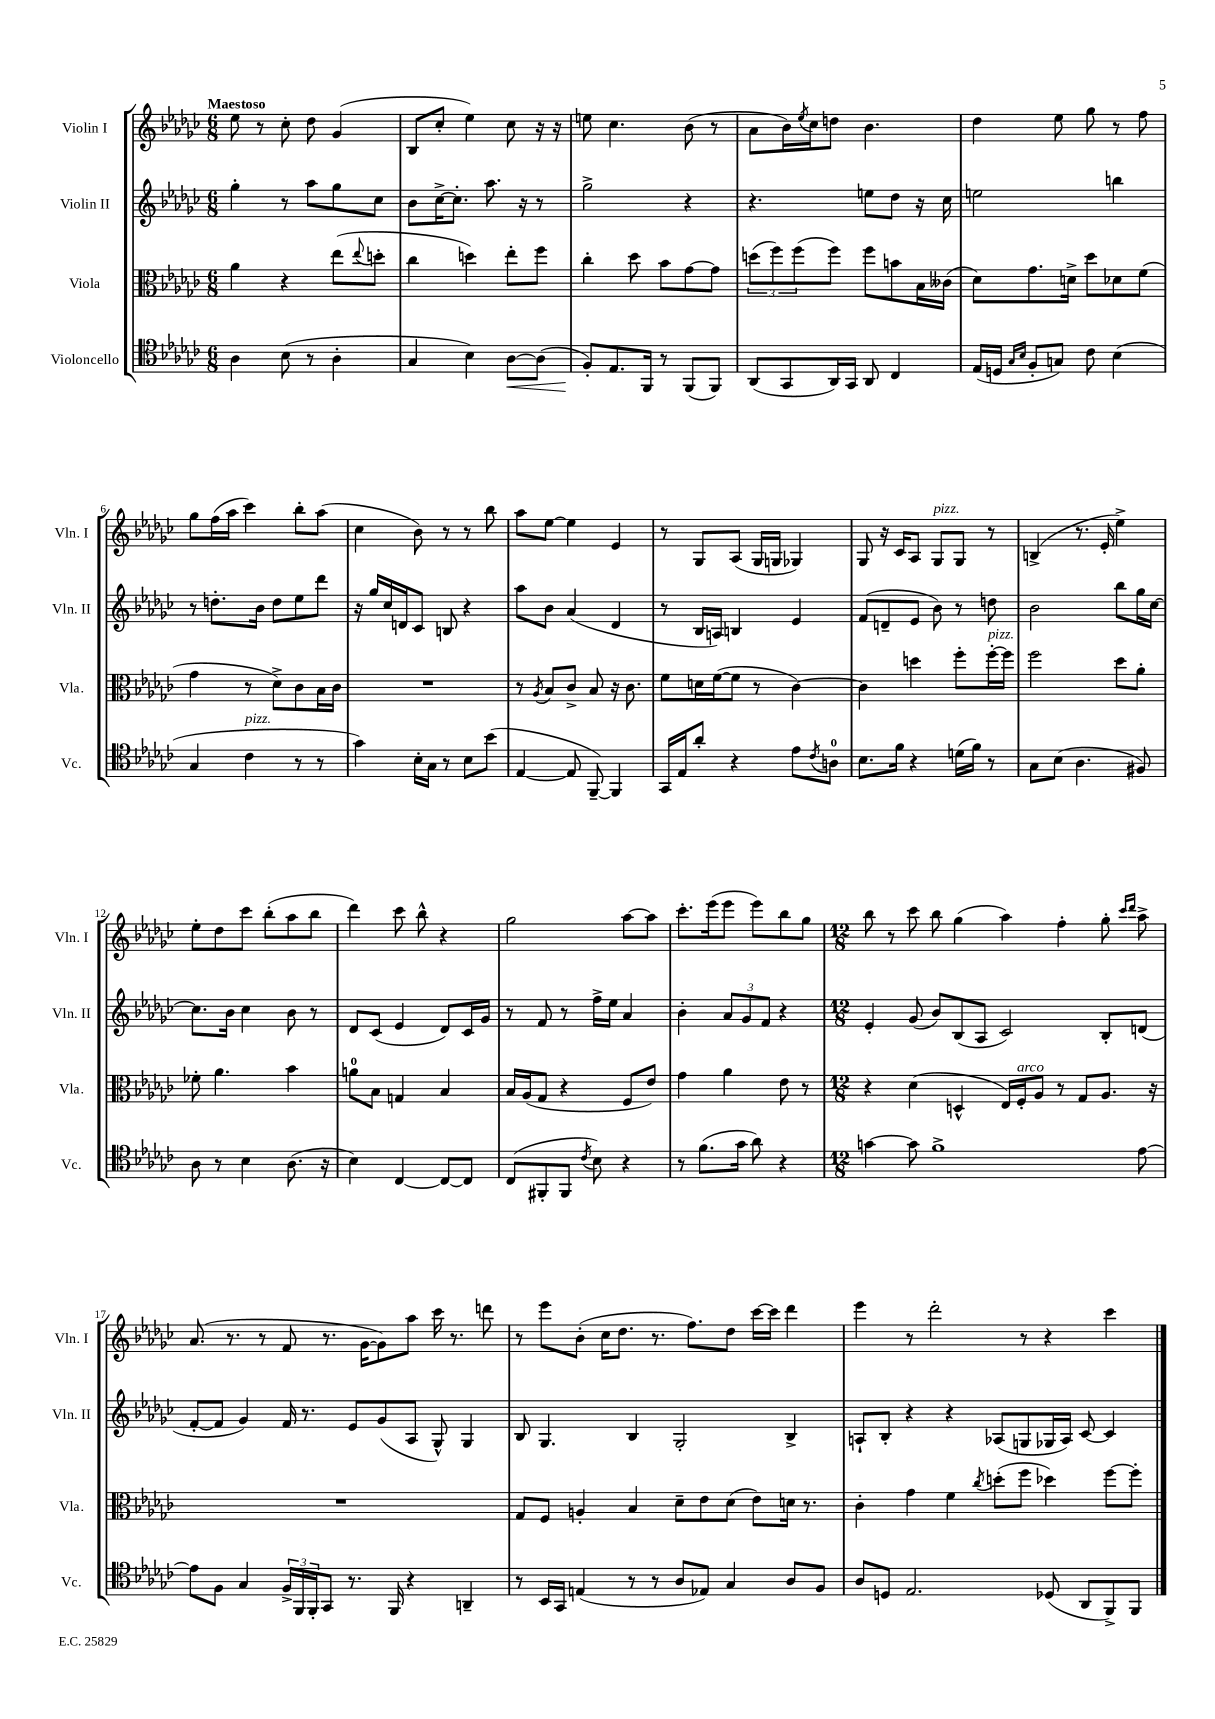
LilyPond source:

<<
\new StaffGroup <<
\new Staff = "s0" \with { instrumentName = "Violin I" shortInstrumentName = "Vln. I" } {
    \clef treble \key ges \major \numericTimeSignature \time 6/8 \tempo "Maestoso"
    ees''8 r8 ces''8-. des''8 ges'4( |
    bes8 ces''8-. ees''4) ces''8 r16 r16 |
    e''8 ces''4. bes'8( r8 |
    aes'8 bes'16) \acciaccatura { ees''8 } ces''16 d''8 bes'4. |
    des''4 ees''8 ges''8 r8 f''8 |
    ges''8 f''16( aes''16 ces'''4) bes''8-. aes''8( |
    ces''4 bes'8) r8 r8 bes''8 |
    aes''8 ees''8~ ees''4 ees'4 |
    r8 ges8 aes8( ges16 g16 ges4) |
    ges8 r16 ces'16 aes8 ges8^\markup { \italic "pizz." } ges8 r8 |
    b4->( r8. ees'16-. ees''4->) |
    ees''8-. des''8 ces'''8 bes''8-.( aes''8 bes''8 |
    des'''4) ces'''8 bes''8-^ r4 |
    ges''2 aes''8~ aes''8 |
    ces'''8.-. ees'''16( ees'''8 ees'''8) bes''8 ges''8 |
    \numericTimeSignature \time 12/8 bes''8 r8 ces'''8 bes''8 ges''4( aes''4) f''4-. ges''8-. \grace { ces'''16 des'''16 } aes''8-> |
    aes'8.( r8. r8 f'8 r8. ges'16~ ges'8) aes''8 ces'''16 r8. d'''8 |
    r8 ees'''8 bes'8-.( ces''16 des''8. r8. f''8.) des''8 ces'''16~ ces'''16 des'''4 |
    ees'''4 r8 des'''2-. r8 r4 ces'''4 \bar "|." |
}
\new Staff = "s1" \with { instrumentName = "Violin II" shortInstrumentName = "Vln. II" } {
    \clef treble \key ges \major \numericTimeSignature \time 6/8
    ges''4-. r8 aes''8 ges''8 ces''8 |
    bes'8 ces''16~-> ces''8.-. aes''8. r16 r8 |
    ges''2-> r4 |
    r4. e''8 des''8 r16 ces''16 |
    e''2 b''4 |
    r8 d''8.-. bes'16 d''8 ees''8 des'''8 |
    r16 ges''16 ces''16 d'16 ces'8 b8 r4 |
    aes''8 bes'8 aes'4( des'4 |
    r8 bes16 a16) b4 ees'4 |
    f'8( d'8-- ees'8 bes'8) r8 d''8 |
    bes'2 bes''8 ges''16 ces''16~ |
    ces''8. bes'16 ces''4 bes'8 r8 |
    des'8 ces'8( ees'4 des'8) ces'16 ges'16 |
    r8 f'8 r8 f''16-> ees''16 aes'4 |
    bes'4-. \tuplet 3/2 { aes'8 ges'8 f'8 } r4 |
    \numericTimeSignature \time 12/8 ees'4-. ges'8( bes'8) bes8( aes8 ces'2) bes8-. d'8( |
    f'8~-. f'8 ges'4) f'16 r8. ees'8 ges'8( aes8 ges8-^) ges4 |
    bes8 ges4. bes4 ges2-. bes4-> |
    a8-! bes8-. r4 r4 aes8( g8 ges16 aes16) ces'8~ ces'4 \bar "|." |
}
\new Staff = "s2" \with { instrumentName = "Viola" shortInstrumentName = "Vla." } {
    \clef alto \key ges \major \numericTimeSignature \time 6/8
    aes'4 r4 ees''8( \appoggiatura { ees''8 } d''8-. |
    ces''4 d''4) ees''8-. f''8 |
    ces''4-. des''8 bes'8 ges'8~ ges'8 |
    \tuplet 3/2 { d''8( f''8) f''8( } f''8) f''8 b'8 bes16 ceses'16( |
    des'8) ges'8. d'16-> des''8 des'8 f'8( |
    ges'4 r8 des'8->) ces'8 bes16 ces'16 |
    R2. |
    r8 \acciaccatura { aes8 } bes8 ces'8-> bes8 r16 ces'8. |
    f'8 d'16 f'16~( f'8 r8 ces'4~) |
    ces'4 d''4 f''8-. f''16~-.^\markup { \italic "pizz." } f''16 |
    f''2 des''8 aes'8-. |
    fes'8-. aes'4. bes'4 |
    a'8-0 bes8 g4 bes4 |
    bes16 aes16( ges8 r4 f8 ees'8) |
    ges'4 aes'4 ees'8 r8 |
    \numericTimeSignature \time 12/8 r4 des'4( d4-^ ees16) f16-.^\markup { \italic "arco" } aes8 r8 ges8 aes8. r16 |
    R1. |
    ges8 f8 a4-. bes4 des'8-- ees'8 des'8( ees'8) d'16 r8. |
    ces'4-. ges'4 f'4 \acciaccatura { ces''8 } d''8-.( f''8 des''4) f''8~ f''8-. \bar "|." |
}
\new Staff = "s3" \with { instrumentName = "Violoncello" shortInstrumentName = "Vc." } {
    \clef tenor \key ges \major \numericTimeSignature \time 6/8
    aes4 bes8( r8 aes4-. |
    ges4 bes4) aes8~\< aes8( |
    f8-.\!) ees8. f,16 r8 f,8( f,8) |
    aes,8( ges,8 aes,16) ges,16 aes,8 ces4 |
    ees16( d16 \grace { ges16 bes16 } f8-. g8) ces'8 bes4( |
    ges4 ces'4^\markup { \italic "pizz." } r8 r8 |
    ges'4) bes16-. ges16 r8 bes8 bes'8( |
    ees4~ ees8 f,8~--) f,4 |
    ges,16 ees16 aes'8-. r4 ees'8 \acciaccatura { ces'8 } a8-0 |
    bes8. f'16 r4 d'16( f'16) r8 |
    ges8 bes8( aes4. fis8) |
    aes8 r8 bes4 aes8.( r16 |
    bes4) ces4~ ces8~ ces8 |
    ces8( fis,8-. fis,8 \acciaccatura { ces'8 } bes8) r4 |
    r8 f'8.( ges'16 aes'8) r4 |
    \numericTimeSignature \time 12/8 g'4~ g'8 f'1-> ees'8~ |
    ees'8 f8 ges4 \tuplet 3/2 { f16-> f,16 f,16-. } ges,8 r8. f,16 r4 a,4-- |
    r8 bes,16 ges,16 e4( r8 r8 aes8 ees8) ges4 aes8 f8 |
    aes8 d8 ees2. des8( aes,8 f,8->) f,8 \bar "|." |
}
>>
>>
